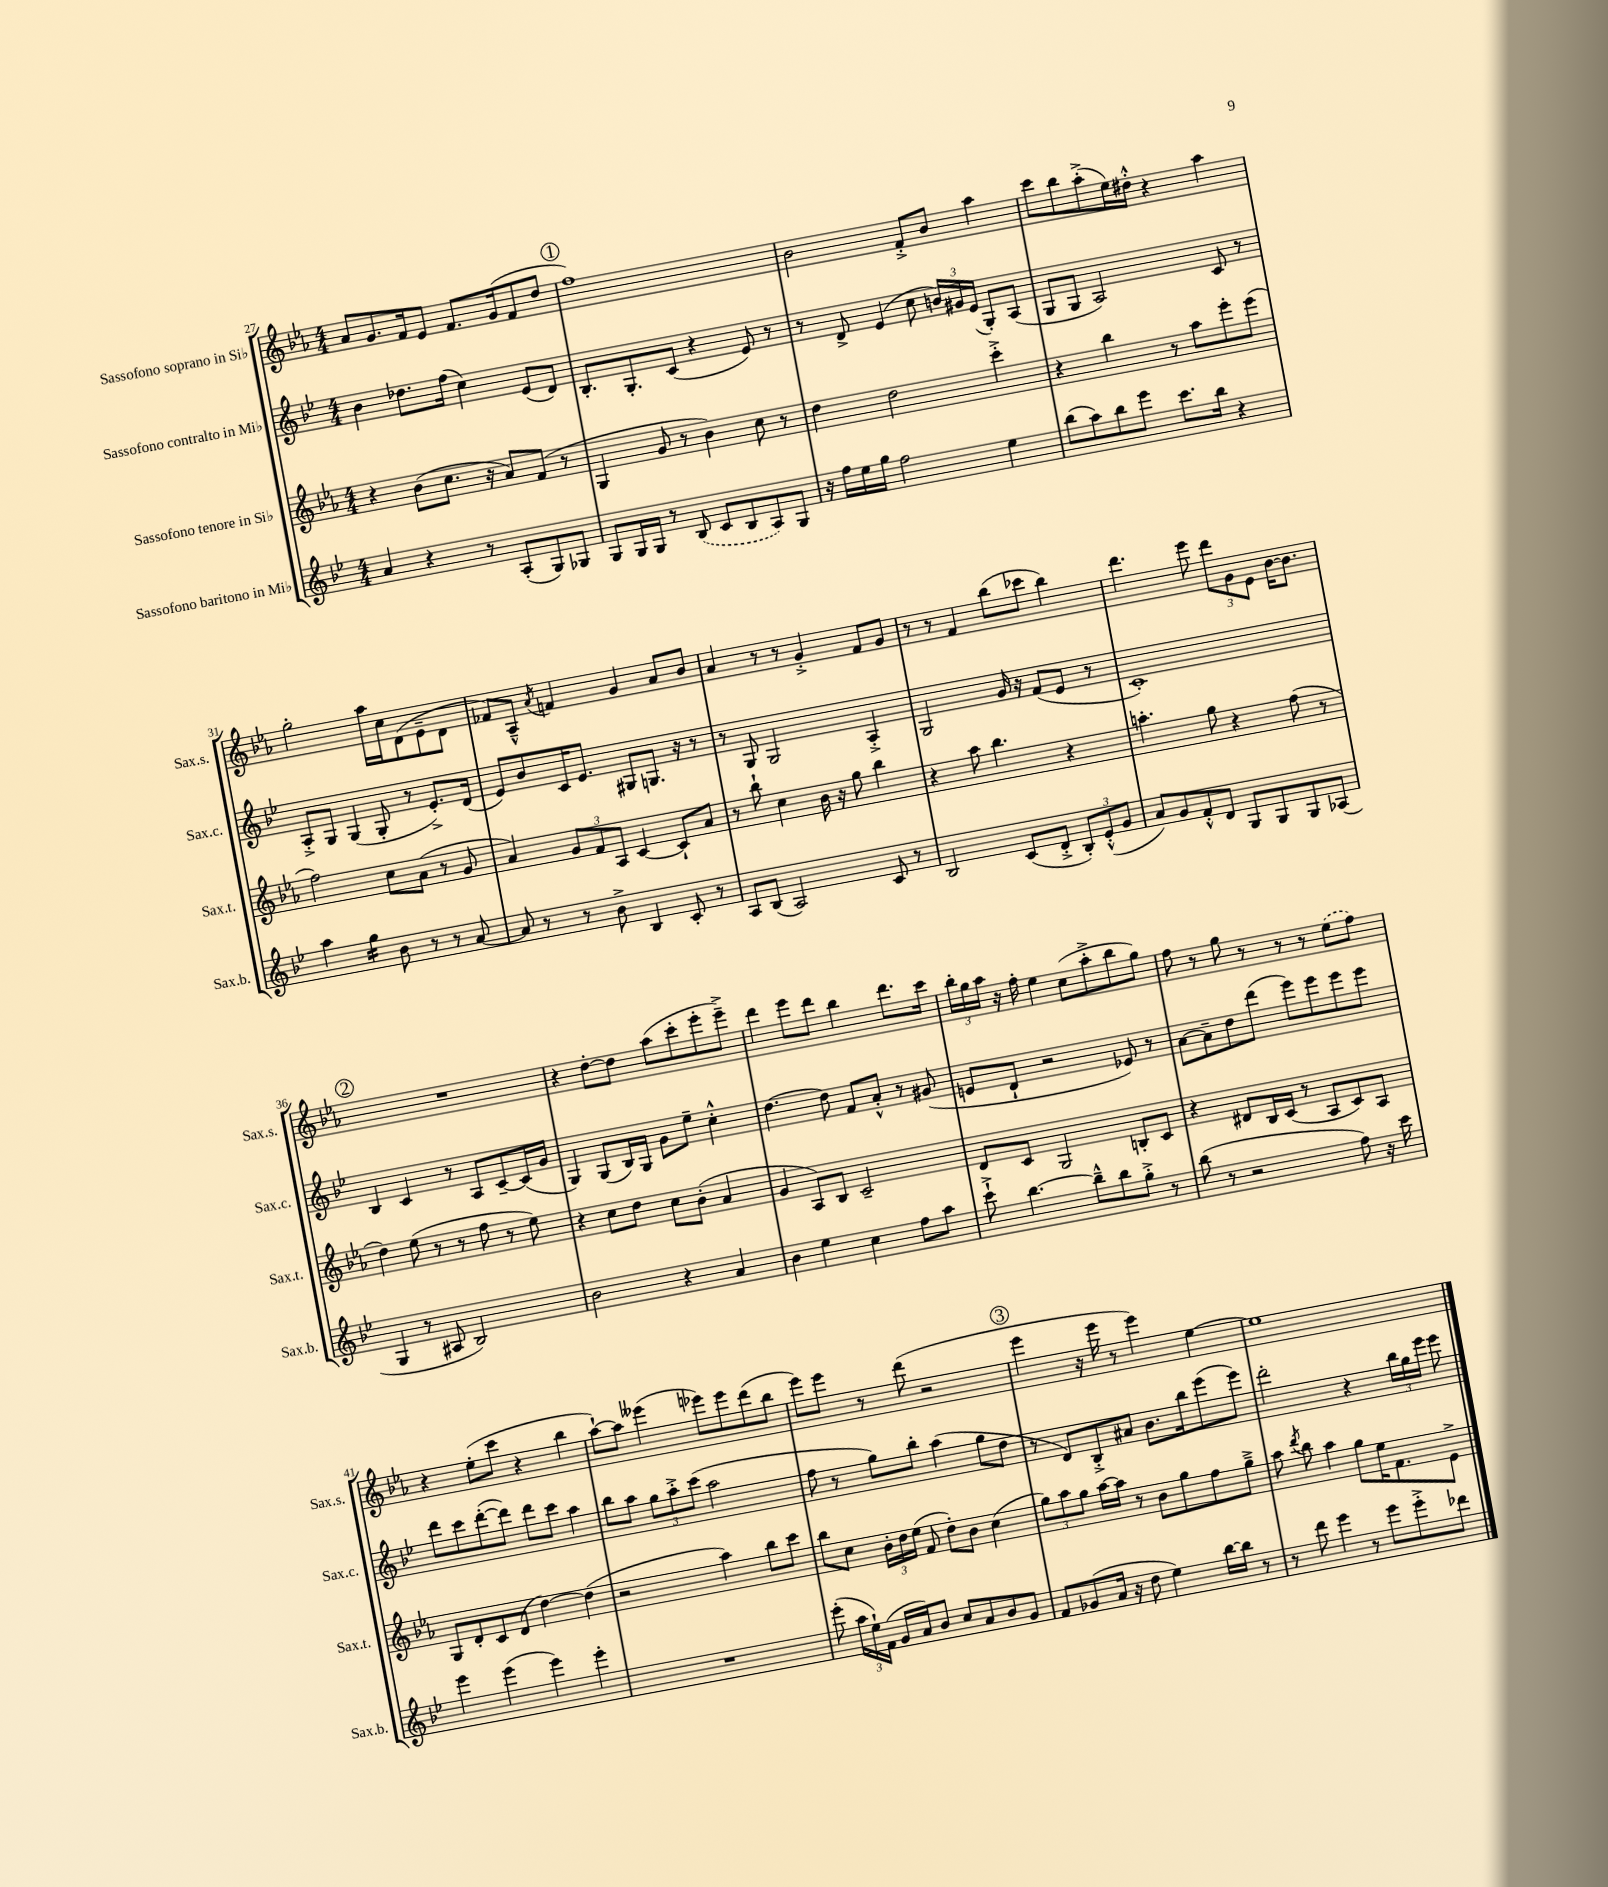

**kern	**kern	**kern	**kern
*staff4	*staff3	*staff2	*staff1
*clefG2	*clefG2	*clefG2	*clefG2
*k[b-e-]	*k[b-e-a-]	*k[b-e-]	*k[b-e-a-]
*M4/4	*M4/4	*M4/4	*M4/4
4a/	4r	4b-\	8a-/L
.	.	.	8.g/
4r	(8b-\L	8.dd-\L	.
.	.	.	16f/k
.	8.cc\J	.	8e-/J
.	.	(16ff\Jk	.
8r	.	4cc\)	8.f/L
.	16r	.	.
(8A'/L	8a-/L)	.	.
.	.	.	(16g/k
8G/)	(8f/J	(8e-/L	8f/
8G-/J	8r	8d/J)	8dd/J
=	=	=	=
8G/L	4G/	8.B-'/L	1ff)
16G/L	.	.	.
16G/JJ	.	8.G'/	.
8r	8g/	.	.
(8B-/	8r	(8c/J	.
8c/L	4b-\)	4r	.
8B-/	.	.	.
8A/)	8cc\	8e-/)	.
8G/J	8r	8r	.
=	=	=	=
16r	4dd\	8r	2b-\
16ff\LL	.	.	.
16ee-\	.	8d^/	.
16gg\JJ	.	.	.
2ff\	2dd\	(4e-/	.
.	.	8cc\	8f'^/L
.	.	24b/LL)	8b-/J
.	.	24g#/	.
.	.	(24e-/JJ	.
4ee-\	4ccc'^\	8G'/L)	4aa-\
.	.	(8A/J	.
=	=	=	=
(8bb-\L	4r	8G/L	8ccc\L
8aa\)	.	8G/J	8bb-\
8bb-\	4bb-\	2A/)	(8aa-'^\
8eee-\J	.	.	16ee-\L)
.	.	.	16dd#'^^\JJ
8.ccc\L	8r	.	4r
.	8aa-\L	.	.
16bb-\Jk	.	.	.
4r	8eee-'\	8c/	4aa-\
.	(8eee-\J	8r	.
=	=	=	=
4aa\	2ff\)	8A'^/L	2gg'\
.	.	8G/J	.
4gg\	.	(4G/	.
8b-\	8cc\L	8G'/	16aa-\LL
.	.	.	16cc\J
8r	(8a-\J	8r	(8d\
8r	8r	8.e-'^/L)	8e-~\
[8a/	8g/	.	8d\J
.	.	(16d/Jk	.
=	=	=	=
8a/]	4a-/)	8e-/L)	8f-/L)
8r	.	8b-/	8A-~^^/J
.	.	.	8qa-/
8r	12g/L	16c/K	4f/
.	.	8.e-/J	.
.	12f/	.	.
8b-^\	.	.	.
.	12A-/J	.	.
4B-/	[4c/	8G#/L	4g/
.	.	8.G/J	.
8c'/	8c`/]L	.	8a-/L
.	.	16r	.
8r	8a-/J	8r	8b-/J
=	=	=	=
8A/L	8r	8r	4a-/
(8B-/J	8bb-`\	8G/	.
2A/)	4cc\	2G/	8r
.	.	.	8r
.	16b-\	.	4g'^/
.	16r	.	.
.	8gg\	.	.
8c/	4bb-\	4A'^/	8f/L
8r	.	.	8g/J
=	=	=	=
2B-/	4r	2G/	8r
.	.	.	8r
.	8aa-\	.	4f/
.	4.bb-\	.	.
(8c/L	.	16g/	(8bb-\L
.	.	16r	.
8d'^/J	.	(8f/L	8ccc-\J
12B-'/L)	4r	8e-/J	4bb-\)
(12e-'^^/	.	.	.
.	.	8r	.
12g/J	.	.	.
=	=	=	=
8a/L)	4.aa'\	1c')	4.ddd\
8g/	.	.	.
8f'^^/	.	.	.
8d/J	8gg\	.	8eee-\
8G/L	4r	.	12ddd\L
.	.	.	12g\
8G/	.	.	.
.	.	.	12e-\J
8G/	(8ff\	.	[16b-\LK
.	.	.	8.b-\]J
(8A-/J	8r	.	.
=	=	=	=
4G/	4dd\)	4B-/	1r
8r	(8ee-\	4c/	.
8A#/	8r	.	.
2B-/)	8r	8r	.
.	8ff\	8A/L	.
.	8r	[8c~/	.
.	8ee-\)	(16c/]L	.
.	.	16g/JJ	.
=	=	=	=
2b-\	4r	4G/)	4r
.	8cc\L	(8G/L	[8dd'\L
.	8dd\J	16B-/L)	8dd\]J
.	.	16G/JJ	.
4r	8cc\L	8g\L	(8aa-\L
.	(8b-'\J	8ee-~\J	8ccc'\
4a/	4a-/	4cc'^^\	8eee-'\
.	.	.	8eee-~^\J)
=	=	=	=
4b-\	4g/	[4.dd\	4ddd\
4ee-\	8A-/L)	.	8eee-\L
.	8B-/J	8dd\]	8ddd\J
4cc\	2c~/	8f/L	4bb-\
.	.	8a'^^/J	.
8ff\L	.	8r	8.ddd\L
8aa\J	.	(8g#/	.
.	.	.	16ccc\Jk
=	=	=	=
8ccc`^\	8d/L	8e/L	24bb-'\LL
.	.	.	24gg\
.	.	.	24aa-\JJ
[4.bb-\	8c/J	8d`/J	16r
.	.	.	16ff'\
.	2G/	2r	4ee-\
8bb-~^^\]L	.	.	(8cc\L
8bb-\	.	.	8aa-'^\
8gg'^\J	8B'/L	8e-/)	8bb-\
8r	8c/J	8r	8gg\J)
=	=	=	=
(8bb-\	4r	[8a\L	8ff\
8r	.	8a~\]	8r
2r	8d#/L	8dd\	8gg\
.	16B-/L	(8ddd\J	8r
.	(16c/JJ	.	.
.	8r	8eee-\L)	8r
.	8A-/L	8eee-\	8r
8ff\)	8c/)	8eee-\	(8ee-\L
16r	8A-/J	8eee-\J	8ff\J)
16ccc\	.	.	.
=	=	=	=
4eee-\	8G/L	8ddd\L	4r
.	8d'/	8ccc\	.
(4eee-\	8c/	([8ddd'\	(8ee-'\L
.	(8d/J	8ddd\]J)	8ccc\J
4eee-\)	[4dd\)	8ddd\L	4r
.	.	8ccc\J	.
4eee-'\	(4dd\]	4aa\	4bb-\
=	=	=	=
1r	2r	8bb-\L	[8aa-`\L)
.	.	8aa\J	8aa-\]J
.	.	12gg\L	(4eee--\
.	.	12aa'^\	.
.	.	(12ccc\J	.
.	4aa-\)	2aa\	8eee-\L)
.	.	.	8eee-\
.	8bb-\L	.	(8ddd\
.	8ccc\J	.	8bb-\J
=	=	=	=
(8eee-'\	8bb-\L	8ff\	8eee-\L)
24aa\LL	8cc\J	8r	8eee-\J
24ee-`\)	.	.	.
(24f\JJ	.	.	.
16g/LL	24b-'\LL	8gg\L)	8r
.	24dd\	.	.
16a/J)	.	.	.
.	(24ee-\JJ	.	.
8b-/J	8f/	8bb-'\J	(8ddd\
8cc/L	8dd'\L)	(4aa\	2r
8a/	8b-\J	.	.
8b-/	(4cc\	8gg\L	.
8g/J	.	8dd\J	.
=	=	=	=
8f/L	12gg\L)	8r	4eee-\
.	12aa-\	.	.
(8g-/	.	8d/L)	.
.	12gg\J	.	.
16a/Jk	[16aa-\LL	8B-'^/	16r
16r	16aa-\]JJ	.	16eee-\
8dd\	8r	8a#/J	8r
4ee-\)	8b-\L	8.b-\L	4eee-\)
.	8gg\	.	.
.	.	16bb-\k	.
[16bb-\LL	8ff\	(8eee-\	[4ee-\
16bb-\]JJ	.	.	.
8r	8gg~^\J	8eee-\J)	.
=	=	=	=
8r	8aa-\	2ddd'\	1ee-]
.	8qddd/	.	.
8ddd\	8bb-\	.	.
4eee-\	4aa-\	.	.
8r	8gg\L	4r	.
8eee-\L	16ee-\K	.	.
.	8.f\	.	.
8eee-'^\	.	24bb-\LL	.
.	.	24gg\	.
.	.	24eee-\JJ	.
8ddd-\J	8e-^\J	8eee-\	.
==	==	==	==
*-	*-	*-	*-
